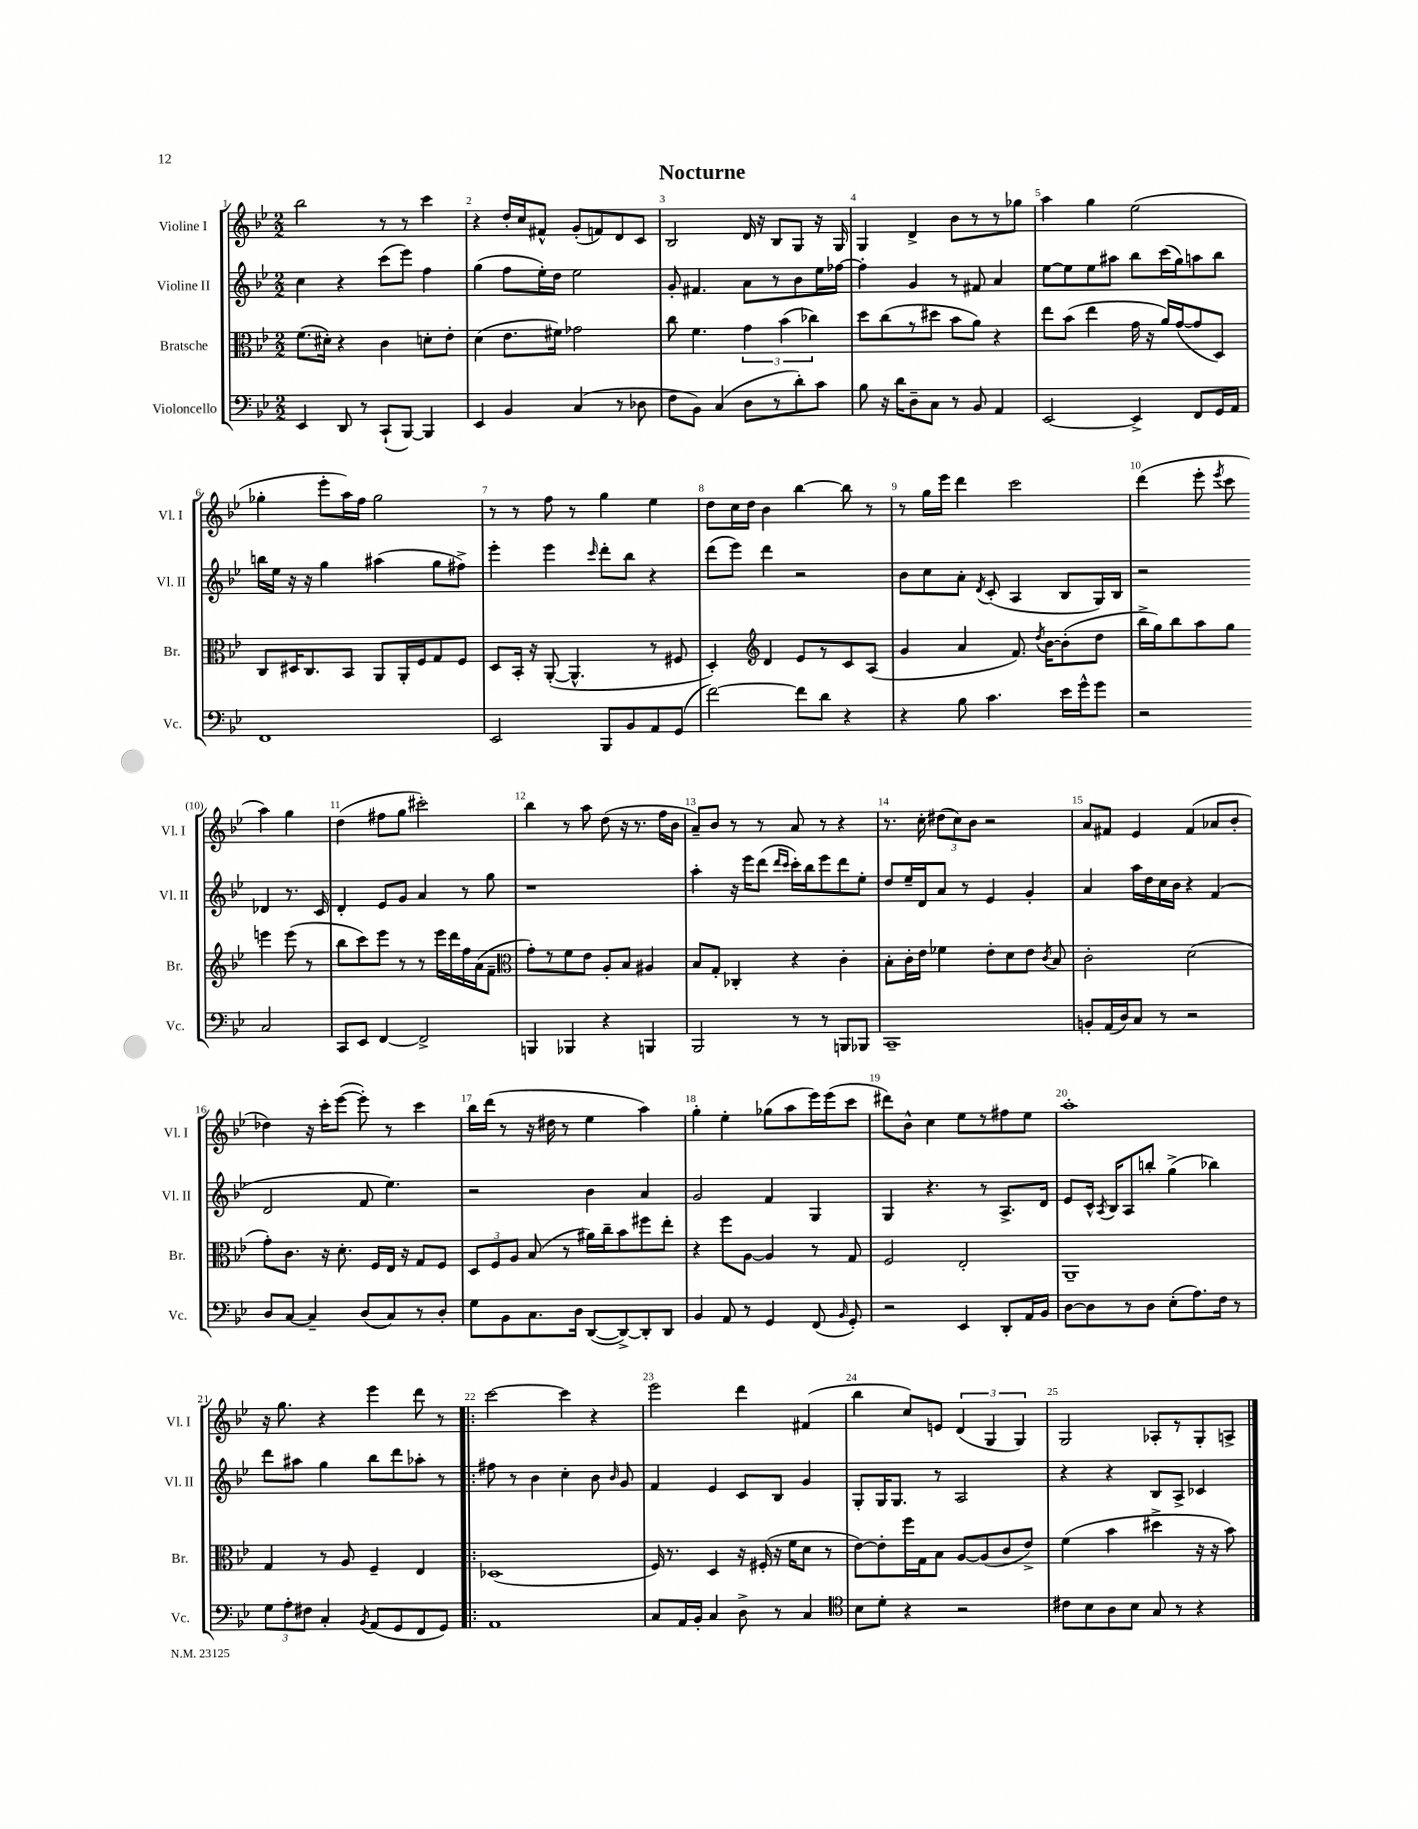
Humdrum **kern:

**kern	**kern	**kern	**kern
*part4	*part3	*part2	*part1
*staff4	*staff3	*staff2	*staff1
*I"Violoncello	*I"Bratsche	*I"Violine II	*I"Violine I
*I'Vc.	*I'Br.	*I'Vl. II	*I'Vl. I
*clefF4	*clefC3	*clefG2	*clefG2
*k[b-e-]	*k[b-e-]	*k[b-e-]	*k[b-e-]
*M2/2	*M2/2	*M2/2	*M2/2
=1	=1	=1	=1
4EE-/	(8.f\L	4cc\	2bb-\
.	16d#X'\Jk)	.	.
8DD/	4r	4r	.
8r	.	.	.
(8CC`/L	4c\	(8ccc\L	8r
[8BBB-/J)	.	8eee-\J)	8r
4BBB-/]	8dn'\L	4ff\	4ccc\
.	8e-'\J	.	.
=2	=2	=2	=2
4EE-/	(4d\	(4gg\	4r
4BB-/	8.e-\L	8ff\L	16dd'/LL
.	.	.	16cc/J
.	.	16ee-'\L)	8f#X^^/J
.	16f#X\Jk)	16dd\JJ	.
(4C/	2g-X\	2ee-\	(8g'/L
.	.	.	8fn/)
8r	.	.	8d/
8D-X\	.	.	8c/J
=3	=3	=3	=3
8F\L	8cc\	8g'/	2B-/
8BB-\J)	4.f\	4.f#X/	.
(4C/	.	.	.
8D\L	6g\	8a\L	16d/
.	.	.	16r
8r	.	8r	8B-/L
.	(6b-\	.	.
8d'\)	.	8b-\	8G/J
.	6cc-X\)	.	.
8c\J	.	16ee-\L	16r
.	.	[16ff-X\JJ	16G/
=4	=4	=4	=4
8B-\	8dd\L	4ff-'\]	4G/
16r	(8cc\	.	.
16d\KL	.	.	.
8D~\	8r	4g/	4d^/
8C\J	8dd#X\J	.	.
8r	8b-\L	8r	8b-\L
8BB-/	8a\J)	8f#X/	8r
4AA/	4r	4a/	8r
.	.	.	8gg-X\J
=5	=5	=5	=5
[2EE-/	8ee-\L	[8ee-\L	4aa\
.	(8b-\J	8ee-\]	.
.	4ee-\	8ee-\	4gg\
.	.	8aa#X\J	.
4EE-^/]	16g\	8bb-\L	(2ee-\
.	16r	.	.
.	16a/LL)	(16ccc\L	.
.	([16g/J	16gg\J)	.
8FF/L	8g/]	8aan\	.
16GG/L	8D/J)	8bb-\J	.
16AA/JJ	.	.	.
!!LO:LB:g=z
=6	=6	=6	=6
1FF	8C/L	16bbn\LL	4gg-X'\
.	.	16ee-\JJ	.
.	16D#X/K	16r	.
.	8.C/	16r	.
.	.	4gg\	8eee-'\L
.	8BB-/J	.	16aa\L)
.	.	.	16ff\JJ
.	8AA/L	(4aa#X\	2gg-\
.	16AA'/L	.	.
.	16F/J	.	.
.	8G/	8gg\L	.
.	8F/J	8ff#X^\J)	.
=7	=7	=7	=7
2EE-/	8D/L	4eee-'\	8r
.	16BB-'/Jk	.	8r
.	16r	.	.
.	([8AA'/	4eee-\	8ff\
.	4.AA^^/]	.	8r
.	.	16qqccc/	.
8BBB-/L	.	8ddd'\L	4gg\
8BB-/	.	8bb-\J	.
8AA/	8r	4r	4ee-\
(8GG/J	8F#X/	.	.
=8	=8	=8	=8
[2f\)	4D'/)	(8ddd\L	8dd\L
.	.	8eee-\J)	16cc\L
.	.	.	16dd\JJ
*	*clefG2	*	*
.	4d/	4ddd\	4b-\
8f\L]	8e-/L	2r	[4bb-\
8d\J	8r	.	.
4r	8c/	.	8bb-\]
.	(8A/J	.	8r
=9	=9	=9	=9
4r	4g/	8b-\L	8r
.	.	8cc\	16gg\LL
.	.	.	16eee-\JJ
8B-\	4a/	8a'\J	4ddd\
.	.	8qd/	.
4.c\	.	(8c'/	.
.	8.f/)	4A/	2ccc\
.	8qdd/	.	.
.	[16b-\KL	.	.
16e-\LL	(8b-'\]	8B-/L	.
16g^^\J	.	.	.
8g\J	8dd\J	16G/L)	.
.	.	16B-/JJ	.
=10	=10	=10	=10
2r	16bb-^\LL	2r	(4ddd\
.	16gg\J)	.	.
.	8bb-\	.	.
.	8aa\	.	8eee-'\
.	.	.	8qeee-/
.	8gg\J	.	8ccc\
2C/	4eeen\	4d-X/	4aa\)
.	(8eee\	8.r	4gg\
.	8r	.	.
.	.	16c/	.
!!LO:LB:g=z
=11	=11	=11	=11
8CC/L	8bb-\L	4d'/	(4dd\
8EE-/J	8ccc\)	.	.
[4FF/	8eee-\J	8e-/L	8ff#X\L
.	8r	8g/J	8gg\J
2FF^/]	8r	4a/	2ccc#X'\)
.	16eee-\LL	.	.
.	16ddd\	.	.
.	16ff\	8r	.
.	(16a\J	.	.
.	8f~\J	8gg\	.
=12	=12	=12	=12
*	*clefC3	*	*
4BBBn/	8g'\L)	1r	4bb-\
.	8r	.	.
4BBB-X/	8f\	.	8r
.	8e-\J	.	8aa\
4r	8A'/L	.	(8dd\
.	8B-/J	.	16r
.	.	.	8.r
4BBBn/	4A#X/	.	.
.	.	.	16ff\LL
.	.	.	16b-\JJ
=13	=13	=13	=13
2BBB-/	8B-/L	4aa'\	8a~/L)
.	8G'/J	.	8b-/J
.	4C-X'/	16r	8r
.	.	16eee-\KL	.
.	.	(8ddd\J	8r
.	.	16qqddd/LL	.
.	.	16qqccc/JJ	.
8r	4r	16ccc'\LL)	8a/
.	.	16bb-\J	.
8r	.	8eee-\	8r
8BBBn/L	4c'\	8ddd\	4r
8BBB-X/J	.	8ee-'\J	.
=14	=14	=14	=14
1CC~	8B-'\L	8dd/L	8.r
.	16c'\L	16ee-~/L	.
.	16e-\JJ	16d/J	16cc'\
.	4f-X\	8a/J	(12dd#X\L
.	.	.	12cc\)
.	.	8r	.
.	.	.	12b-\J
.	8e-'\L	4e-/	2r
.	8d\	.	.
.	8e-\J	4g'/	.
.	8qc/	.	.
.	8B-/	.	.
=15	=15	=15	=15
8BBn'/L	2c'\	4a/	8a/L
(16AA/L	.	.	8f#X/J
16D/J)	.	.	.
8C/J	.	16aa\LL	4e-/
.	.	16dd\	.
8r	.	16cc\	.
.	.	16b-\JJ	.
2r	(2d\	4r	(4f#/
.	.	(4f/	8a-X/L
.	.	.	8b-'/J
!!LO:LB:g=z
=16	=16	=16	=16
8D/L	8g'\L)	2d/	4dd-X\)
[8C/J	8.c\J	.	.
4C~/]	.	.	16r
.	16r	.	16ccc'\KL
.	8.d'\	.	([8eee-\J
(8D/L	.	8f/	8eee-'\])
.	16F/LL	.	.
8C/)	16E-/JJ	4.ee-\)	8r
.	16r	.	.
8r	8G/L	.	4ccc\
8D'/J	8F/J	.	.
=17	=17	=17	=17
8G\L	12D/L	2r	16bb-\LL
.	.	.	(16ddd\JJ
.	12F/	.	.
8BB-\	.	.	8r
.	12A/J	.	.
8.C\	(8B-/	.	16r
.	.	.	16dd#X\
.	8r	.	8r
16D\Jk	.	.	.
([8DD/L	16a#X\LL)	4b-\	4ee-\
.	16cc~\J	.	.
8DD^/_)	8b-\	.	.
8DD'/]	8ff#X\	4a/	4aa\)
8DD/J	8ee-'\J	.	.
=18	=18	=18	=18
4BB-/	4r	2g/	4gg'\
8AA/	8ff\L	.	4ee-'\
8r	[8A\J	.	.
4GG/	4A/]	4f/	(8gg-X\L
.	.	.	8aa\
(8FF/	8r	4G/	16eee-\L)
.	.	.	(16eee-\J
16qqBB-/	.	.	.
8GG'/)	8G/	.	8ccc\J
=19	=19	=19	=19
2r	2F/	4G/	8ddd#X\L)
.	.	.	8b-^^\J
.	.	4.r	4cc\
4EE-/	2E-'/	.	8ee-\L
.	.	8r	8r
8DD'/L	.	8.A^/L	8ff#X\
16AA/L	.	.	8ee-\J
16BB-/JJ	.	16d/Jk	.
=20	=20	=20	=20
[8D\L	1AA~	8e-/L	1aa'
8D\]	.	16c^^/Jk	.
.	.	8qA/	.
.	.	16B-/KL	.
8r	.	8A/	.
8D\J	.	8bbn'/J	.
(8E-'\L	.	(4gg^\	.
8.A\)	.	.	.
.	.	4bb-X\)	.
16F\Jk	.	.	.
8r	.	.	.
!!LO:LB:g=z
=21	=21	=21	=21
12G\L	4G/	8ddd\L	16r
.	.	.	8.gg\
12A'\	.	.	.
.	.	8aa#X\J	.
12F#X\J	.	.	.
4C'/	8r	4gg\	4r
.	8A/	.	.
8qBB-/	.	.	.
(8AA/L	4F~/	8bb-\L	4eee-\
8GG/	.	8ddd\	.
8FF/	4E-/	8aa-X'\J	8ddd\
8GG/J)	.	8r	8r
=22!|:	=22!|:	=22!|:	=22!|:
1AA	(1D-X	8ff#X\	[2ccc\
.	.	8r	.
.	.	4b-\	.
.	.	4cc'\	4ccc\]
.	.	8b-\	4r
.	.	16qqb-/	.
.	.	8g/	.
=23	=23	=23	=23
8C/L	16F/)	4f/	2eee-\
.	8.r	.	.
16AA/L	.	.	.
16BB-'/JJ	.	.	.
4C/	4D/	4e-/	.
8D^\	16r	8c/L	4ddd\
.	(16F#X'/	.	.
8r	16r	8B-/J	.
.	16f\KL	.	.
4C/	8d\J	4g/	(4f#X/
.	8r	.	.
=24	=24	=24	=24
*clefC4	*	*	*
8B-\L	[8e-\L)	8G'/L	4bb-\
8d'\J	8e-'\]	16G/K	.
.	.	8.G/J	.
4r	16ff\L	.	8cc/L)
.	16G\J	.	.
.	8B-\J	8r	8en/J
2r	[8A/L	2A/	(6d/
.	(8A/]	.	.
.	.	.	6G/
.	8c/	.	.
.	.	.	6G/)
.	8e-^/J)	.	.
=25	=25	=25	=25
8c#X\L	(4f\	4r	2G/
8B-\	.	.	.
8A\	4b-\	4r	.
8B-\J	.	.	.
8G/	4dd#X^\	8B-/L	8A-X'/L
8r	.	8A^/J	8r
4r	16r	4c-X/	8G'/
.	16r	.	.
.	8b-\)	.	8An^/J
==	==	==	==
*-	*-	*-	*-
